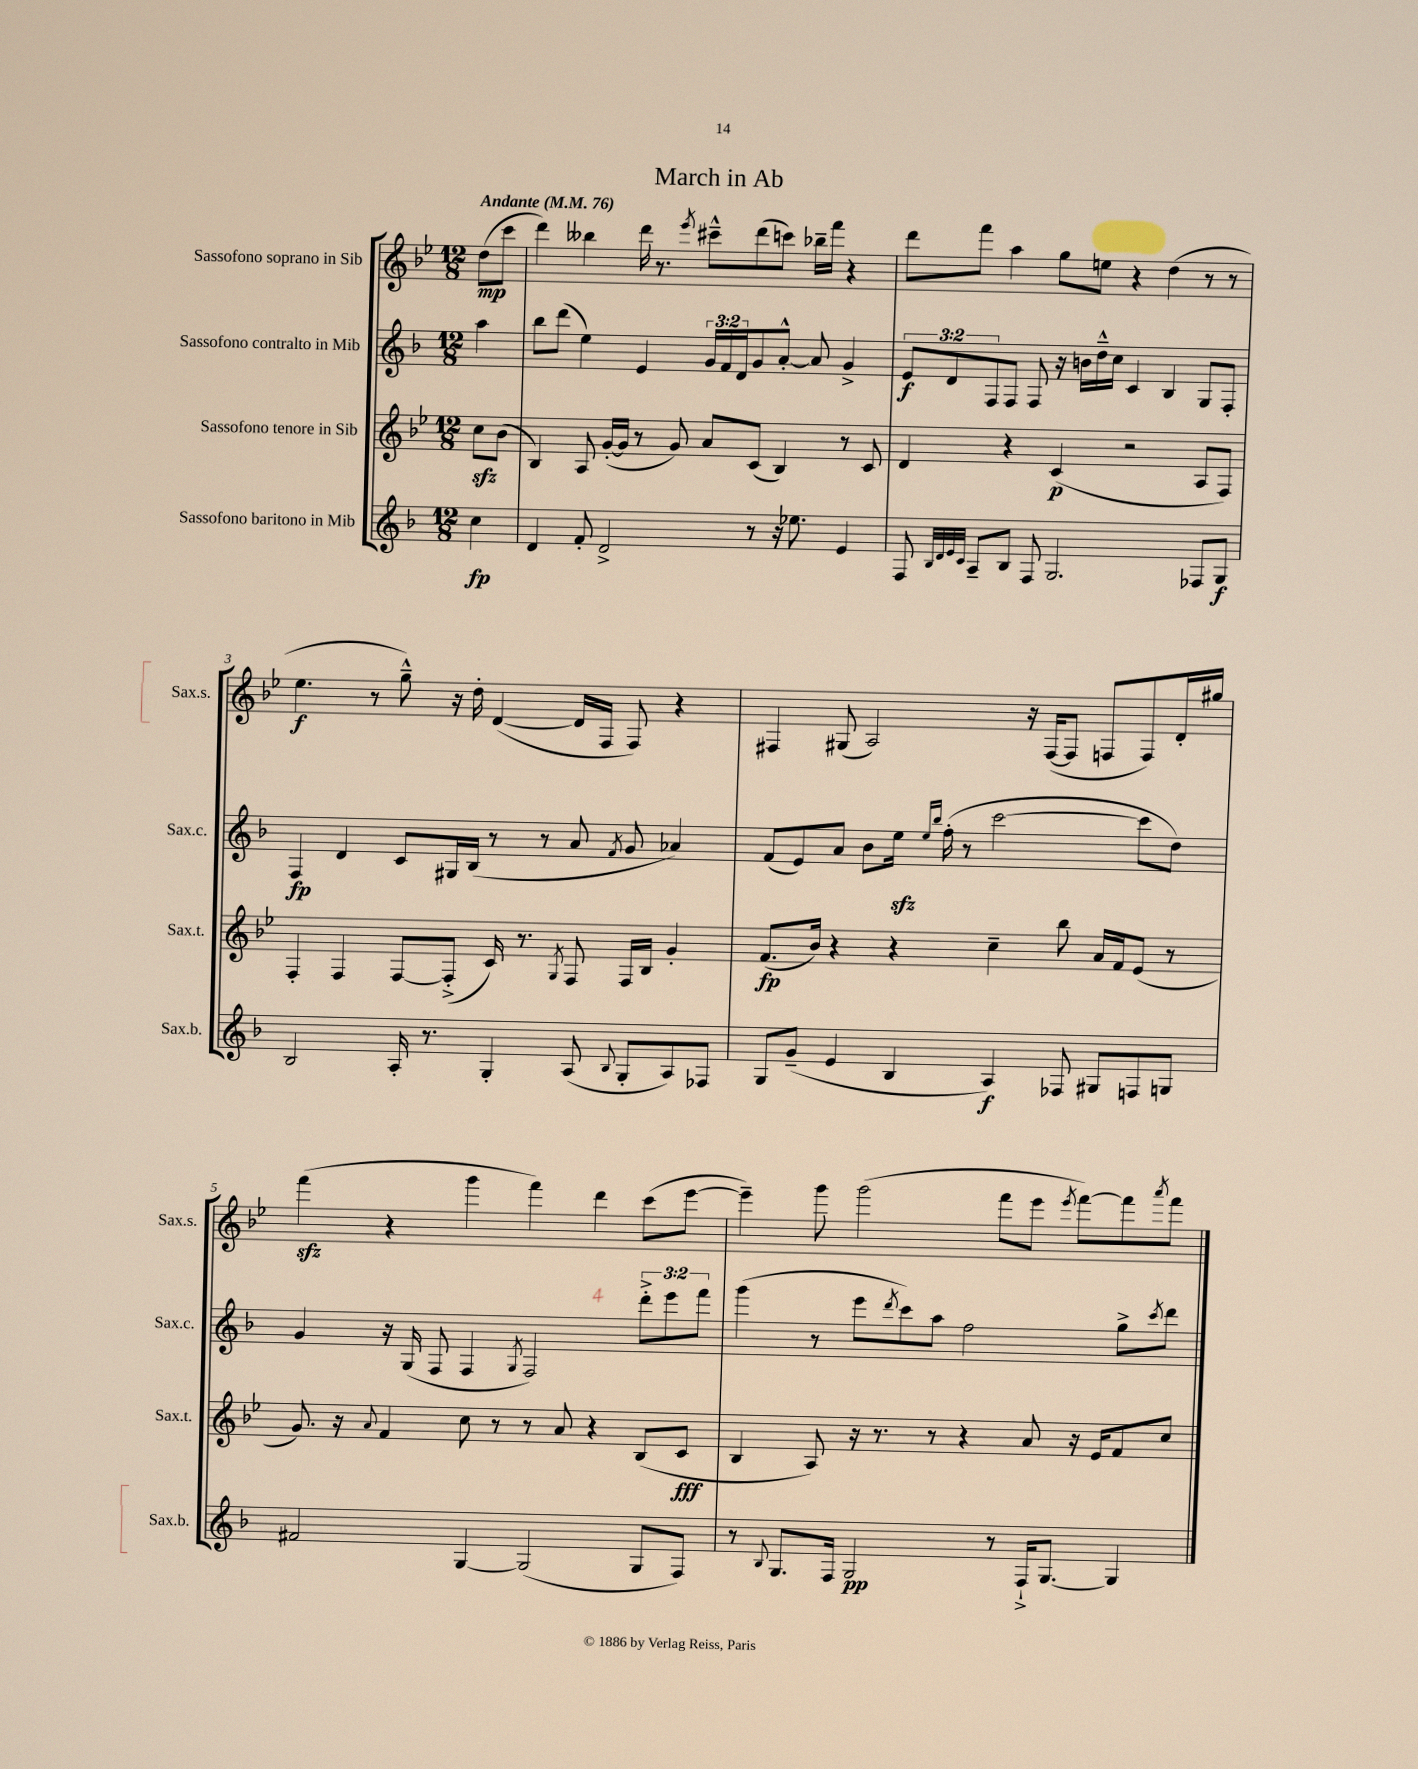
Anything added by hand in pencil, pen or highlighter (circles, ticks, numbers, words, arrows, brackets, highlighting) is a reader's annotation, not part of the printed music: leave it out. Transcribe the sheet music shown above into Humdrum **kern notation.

**kern	**dynam	**kern	**dynam	**kern	**dynam	**kern	**dynam
*part4	*part4	*part3	*part3	*part2	*part2	*part1	*part1
*staff4	*staff4	*staff3	*staff3	*staff2	*staff2	*staff1	*staff1
*I"Sassofono baritono in Mib	*	*I"Sassofono tenore in Sib	*	*I"Sassofono contralto in Mib	*	*I"Sassofono soprano in Sib	*
*I'Sax.b.	*	*I'Sax.t.	*	*I'Sax.c.	*	*I'Sax.s.	*
*clefG2	*	*clefG2	*	*clefG2	*	*clefG2	*
*k[b-]	*	*k[b-e-]	*	*k[b-]	*	*k[b-e-]	*
*M12/8	*	*M12/8	*	*M12/8	*	*M12/8	*
*MM76	*	*MM76	*	*MM76	*	*MM76	*
=	=	=	=	=	=	=	=
!	!	!	!	!	!	!LO:TX:a:B:t=Andante	!
4cc\	fp	8cczz\L	.	4aa\	.	(8dd\L	mp
.	.	(8b-\J	.	.	.	8ccc\J	.
=1	=1	=1	=1	=1	=1	=1	=1
4d/	.	4B-/)	.	8bb-\L	.	4ddd\)	.
.	.	.	.	(8ddd\J	.	.	.
8f'/	.	8A/	.	4ee\)	.	4bb--X\	.
2d^/	.	([16g'/LL	.	.	.	.	.
.	.	16g/JJ]	.	.	.	.	.
.	.	8r	.	4e/	.	16ddd\	.
.	.	.	.	.	.	8.r	.
.	.	8g/)	.	.	.	.	.
.	.	.	.	.	.	8qeee-/	.
.	.	8a/L	.	24g/LL	.	8ccc#X~^^\L	.
.	.	.	.	24f/	.	.	.
.	.	.	.	24d/J	.	.	.
8r	.	(8c/J	.	8g/	.	(8ddd\	.
16r	.	4B-/)	.	[8a'^^/J	.	8cccn\J)	.
8.ee-X\	.	.	.	.	.	.	.
.	.	.	.	8a/]	.	16bb-X~\LL	.
.	.	.	.	.	.	16fff\JJ	.
4e/	.	8r	.	4g^/	.	4r	.
.	.	8c/	.	.	.	.	.
=2	=2	=2	=2	=2	=2	=2	=2
8F/	.	4d/	.	12e/L	f	8ddd\L	.
.	.	.	.	12d/	.	.	.
32qqB-/LLL	.	.	.	.	.	.	.
32qqd/	.	.	.	.	.	.	.
32qqe/	.	.	.	.	.	.	.
32qqc/JJJ	.	.	.	.	.	.	.
8A~/L	.	.	.	.	.	8fff\J	.
.	.	.	.	12F/	.	.	.
8B-/J	.	4r	.	8F/J	.	4aa\	.
8F/	.	.	.	8F/	.	.	.
2.G/	.	(4c/	p	16r	.	8gg\L	.
.	.	.	.	16bn\LL	.	.	.
.	.	.	.	16dd~^^\	.	8een\J	.
.	.	.	.	16cc\JJ	.	.	.
.	.	2r	.	4c/	.	4r	.
.	.	.	.	4B-/	.	(4dd\	.
8F-X/L	.	8A/L	.	8G/L	.	8r	.
8G/J	f	8F/J)	.	8F'/J	.	8r	.
!!LO:LB:g=z
=3	=3	=3	=3	=3	=3	=3	=3
2B-/	.	4F'/	.	4F/	fp	4.ee-\	f
.	.	4F/	.	4d/	.	.	.
.	.	.	.	.	.	8r	.
16A'/	.	[8F/L	.	8c/L	.	8gg~^^\)	.
8.r	.	.	.	.	.	.	.
.	.	(8F'^/J]	.	16G#X/L	.	16r	.
.	.	.	.	(16B-/JJ	.	16dd'\	.
4G'/	.	16c/)	.	8r	.	([4d/	.
.	.	8.r	.	.	.	.	.
.	.	.	.	8r	.	.	.
.	.	8qG/	.	.	.	.	.
(8A/	.	8F/	.	8a/	.	16d/LL]	.
.	.	.	.	.	.	16F/JJ	.
8qqB-/	.	.	.	8qf/	.	.	.
8G'/L	.	16F/LL	.	8g/	.	8F/)	.
.	.	16B-/JJ	.	.	.	.	.
8A/)	.	4g'/	.	4a-X/)	.	4r	.
8F-X/J	.	.	.	.	.	.	.
=4	=4	=4	=4	=4	=4	=4	=4
8G/L	.	(8.f/L	fp	(8f/L	.	4F#X/	.
(8g~/J	.	.	.	8e/)	.	.	.
.	.	16b-/Jk)	.	.	.	.	.
4e/	.	4r	.	8a/J	.	(8G#X/	.
.	.	.	.	8b-\L	.	2A/)	.
4B-/	.	4r	.	16eezz\Jk	.	.	.
.	.	.	.	16qqee/LL	.	.	.
.	.	.	.	16qqbb-/JJ	.	.	.
.	.	.	.	(16ff'\	.	.	.
.	.	.	.	8r	.	.	.
4A/)	f	4cc~\	.	[2ccc\	.	.	.
.	.	.	.	.	.	16r	.
.	.	.	.	.	.	([16F#/KL	.
8F-X/	.	8bb-\	.	.	.	8F#/J]	.
8G#X/L	.	16a/LL	.	.	.	8Fn/L	.
.	.	16f/J	.	.	.	.	.
8Fn/	.	(8e-/J	.	8ccc\L]	.	8F/)	.
8Gn/J	.	8r	.	8dd\J)	.	16d'/L	.
.	.	.	.	.	.	16gg#X/JJ	.
!!LO:LB:g=z
=5	=5	=5	=5	=5	=5	=5	=5
2f#X/	.	8.g/)	.	4g/	.	(4fffzz\	.
.	.	16r	.	.	.	.	.
.	.	8qqa/	.	.	.	.	.
.	.	4f/	.	16r	.	4r	.
.	.	.	.	(16G/	.	.	.
.	.	.	.	8F/	.	.	.
[4G/	.	8cc\	.	4F/	.	4ggg\	.
.	.	8r	.	.	.	.	.
.	.	.	.	8qG/	.	.	.
(2G/]	.	8r	.	2F/)	.	4fff\)	.
.	.	8a/	.	.	.	.	.
.	.	4r	.	.	.	4ddd\	.
8G/L	.	(8B-/L	.	12ddd'^\L	.	(8ccc\L	.
.	.	.	.	12eee\	.	.	.
8F/J)	.	8c/J	fff	.	.	[8eee-\J	.
.	.	.	.	12fff\J	.	.	.
=6	=6	=6	=6	=6	=6	=6	=6
8r	.	4B-/	.	(4ggg\	.	4eee-~\])	.
8qqB-/	.	.	.	.	.	.	.
8.G/L	.	.	.	.	.	.	.
.	.	8A/)	.	8r	.	8ggg\	.
16F/Jk	.	.	.	.	.	.	.
2G/	pp	16r	.	8eee\L	.	(2ggg\	.
.	.	8.r	.	.	.	.	.
.	.	.	.	8qddd/	.	.	.
.	.	.	.	8ccc\)	.	.	.
.	.	8r	.	8aa\J	.	.	.
.	.	4r	.	2ff\	.	.	.
8r	.	.	.	.	.	8fff\L	.
16F`^/KL	.	8a/	.	.	.	8eee-\J	.
[8.G/J	.	.	.	.	.	.	.
.	.	.	.	.	.	8qeee-/	.
.	.	16r	.	.	.	[8fff\L)	.
.	.	16e-/KL	.	.	.	.	.
4G/]	.	8f/	.	8gg^\L	.	8fff\]	.
.	.	.	.	8qccc/	.	8qaaa/	.
.	.	8cc/J	.	8ddd\J	.	8fff\J	.
==	==	==	==	==	==	==	==
*-	*-	*-	*-	*-	*-	*-	*-
